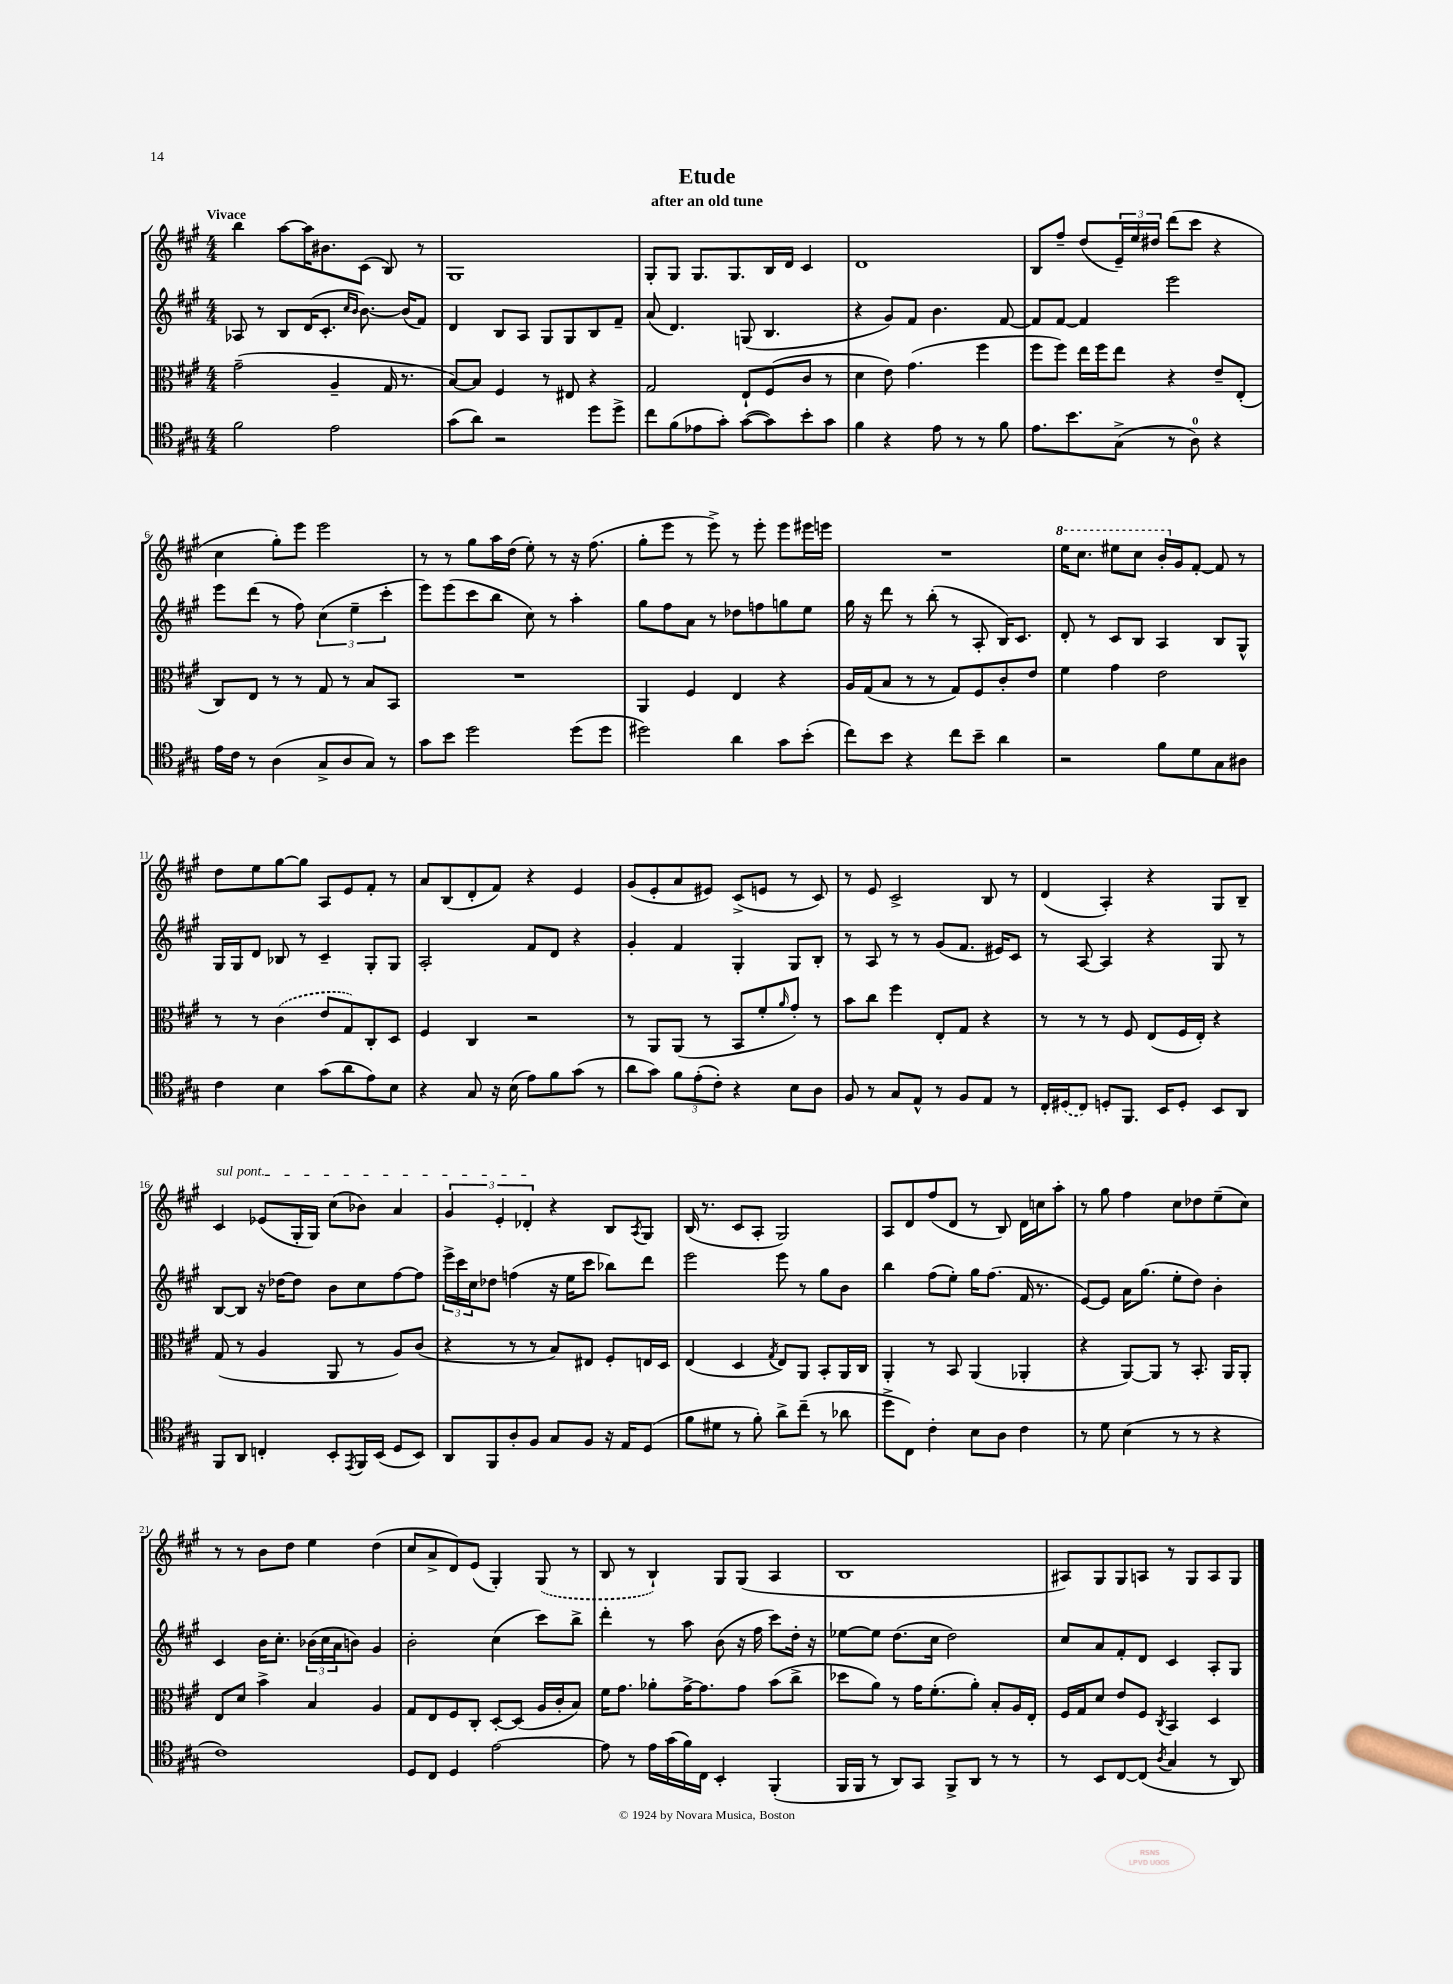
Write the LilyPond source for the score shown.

\header { title = "Etude" subtitle = "after an old tune" }
<<
\new StaffGroup <<
\new Staff = "s0" {
    \clef treble \key a \major \numericTimeSignature \time 4/4 \tempo "Vivace"
    b''4 a''8~ a''16 bis'8. cis'8( b8) r8 |
    gis1 |
    gis8-. gis8 gis8. gis8. b16 d'16 cis'4 |
    d'1 |
    b8 fis''8-- d''8( \tuplet 3/2 { e'16--) e''16 dis''16 } d'''8( cis'''8 r4 |
    cis''4 gis''8-.) e'''8 e'''2 |
    r8 r8 gis''8 a''16 d''16( e''8-.) r8 r16 fis''8.( |
    gis''8-. e'''8 r8 e'''8->) r8 e'''8-. e'''8 eis'''16 e'''16 |
    R1 |
    \ottava #1 e'''16 cis'''8. eis'''8 cis'''8 b''16-. \ottava #0 gis'16 fis'8~-. fis'8 r8 |
    d''8 e''8 gis''8~ gis''8 a8 e'8 fis'8-. r8 |
    a'8 b8( d'8-. fis'8) r4 e'4 |
    gis'8( e'8-. a'8 eis'8) cis'8->( e'8 r8 cis'8) |
    r8 e'8 cis'2-> b8 r8 |
    d'4( a4-.) r4 gis8 b8-- |
    \once \override TextSpanner.bound-details.left.text = \markup { \italic "sul pont." } cis'4\startTextSpan ees'8( gis16-. gis16) cis''8( bes'8) a'4 |
    \tuplet 3/2 { gis'4 e'4-. des'4-.\stopTextSpan } r4 b8 \acciaccatura { a8 } gis8 |
    b16( r8. cis'8 a8-. gis2) |
    a8 d'8 fis''8( d'8 r8 b8) d'16 c''16 a''8-. |
    r8 gis''8 fis''4 cis''8 des''8 e''8--( cis''8) |
    r8 r8 b'8 d''8 e''4 d''4( |
    cis''8 a'8-> d'8) e'8( gis4-.) \once \slurDashed gis8( r8 |
    b8 r8 b4-!) gis8 gis8( a4 |
    b1 |
    ais8) gis8 gis8 a8 r8 gis8 a8 gis8 \bar "|." |
}
\new Staff = "s1" {
    \clef treble \key a \major \numericTimeSignature \time 4/4
    aes8 r8 b8 d'16( cis'8.-. \grace { cis''16 b'16 } b'8.~) b'16( fis'8) |
    d'4 b8 a8 gis8 gis8 b8 fis'8-- |
    a'8( d'4.) g8( b4. |
    r4 gis'8) fis'8 b'4. fis'8~ |
    fis'8 fis'8~ fis'4 e'''2 |
    e'''8 d'''8( r8 fis''8) \tuplet 3/2 { cis''4( e''4-- cis'''4-. } |
    e'''8) e'''8( cis'''8 b''8 cis''8) r8 a''4-. |
    gis''8 fis''8 a'8 r8 des''8 f''8 g''8 e''8 |
    gis''16 r16 d'''8 r8 b''8-.( r8 a8-. b16) cis'8. |
    d'8-. r8 cis'8 b8 a4 b8 gis8-^ |
    gis16 gis16 d'8 bes8 r8 cis'4-- gis8-. gis8 |
    a2-. fis'8 d'8 r4 |
    gis'4-. fis'4 gis4-. gis8 b8-. |
    r8 a8 r8 r8 gis'8( fis'8. eis'16) cis'8 |
    r8 a8~ a4 r4 gis8 r8 |
    b8~ b8 r16 des''16~ des''8 b'8 cis''8 fis''8~ fis''8 |
    \tuplet 3/2 { e'''16-> cis'''16 cis''16 } des''8 f''4( r16 e''16 cis'''8 bes''8) d'''8 |
    e'''2 e'''8 r8 gis''8 b'8 |
    b''4 fis''8( e''8-.) gis''16 fis''8.( fis'16 r8. |
    e'8~) e'8 a'16 gis''8.( e''8-. d''8) b'4-. |
    cis'4 b'16 cis''8.-. \tuplet 3/2 { bes'16( cis''16 a'16 } b'8) gis'4 |
    b'2-. cis''4( cis'''8) b''8-> |
    d'''4-. r8 a''8 b'8( r16 fis''16 cis'''8) d''16-. r16 |
    ees''8~ ees''8 d''8.( cis''16 d''2) |
    cis''8 a'8 fis'8-. d'8 cis'4 a8-. gis8 \bar "|." |
}
\new Staff = "s2" {
    \clef alto \key a \major \numericTimeSignature \time 4/4
    gis'2--( a4-- gis16 r8. |
    b8~) b8 fis4 r8 eis8 r4 |
    gis2 e8-! fis8( cis'8 r8 |
    d'4 e'8) gis'4.( fis''4 |
    fis''8 fis''8) e''16 fis''16 e''8 r4 e'8-- e8-.( |
    cis8) e8 r8 r8 gis8 r8 b8 b,8 |
    R1 |
    a,4 fis4 e4 r4 |
    a16 gis16( b8 r8 r8 gis8) fis8 cis'8-. e'8 |
    fis'4 gis'4 e'2 |
    r8 r8 \once \slurDashed cis'4( e'8 gis8) cis8-. d8 |
    fis4 cis4 r2 |
    r8 a,8 a,8( r8 b,8 fis'8-. \grace { a'16 } gis'8-.) r8 |
    b'8 cis''8 fis''4 e8-. gis8 r4 |
    r8 r8 r8 fis8 e8( fis16 e16-.) r4 |
    gis8( r8 a4 a,8 r8 a8) cis'8( |
    r4 r8 r8 b8) eis8 fis8-. e16 d16 |
    e4( d4 \acciaccatura { gis8 } e8) a,8 b,8-. a,16 cis16 |
    a,4-. r8 b,8 a,4( aes,4-. |
    r4 a,8~) a,8 r8 b,8.-. a,16 a,8-. |
    e8 d'8 b'4-> b4 a4 |
    gis8 e8 fis8 cis8-. d8~-. d8( a16 cis'16-. b8) |
    fis'16 gis'8. aes'8-. gis'16~-> gis'8. gis'8 b'8( cis''8-> |
    des''8 a'8) r8 gis'16 fis'8.-.( a'8-.) b8-. a16 e16-. |
    fis16 gis16 d'8 e'8 fis8 \acciaccatura { cis8 } b,4 d4 \bar "|." |
}
\new Staff = "s3" {
    \clef tenor \key a \major \numericTimeSignature \time 4/4
    fis'2 e'2 |
    gis'8( a'8) r2 d''8 d''8-> |
    cis''8 fis'8( ees'8 gis'8-.) gis'8~( gis'8) b'8-. gis'8 |
    fis'4 r4 e'8 r8 r8 fis'8 |
    e'8. b'8. gis8->( r8 a8-0) r4 |
    e'16 cis'16 r8 a4( gis8-> a8 gis8) r8 |
    gis'8 b'8 d''2 d''8( d''8 |
    dis''2) a'4 gis'8 b'8-.( |
    cis''8) b'8 r4 cis''8 b'8-- a'4 |
    r2 fis'8 d'8 gis8 ais8 |
    cis'4 b4 gis'8( a'8 e'8) b8 |
    r4 gis8 r16 b16( e'8) fis'8 gis'8( r8 |
    a'8 gis'8) \tuplet 3/2 { fis'8 e'8-.( cis'8-.) } r4 b8 a8 |
    fis8 r8 gis8 e8-^ r8 fis8 e8 r8 |
    cis16-. \once \slurDashed dis16( cis8) d8-. fis,8. b,16 d8-. b,8 a,8 |
    fis,8 a,8 c4-. b,8-. \acciaccatura { e,8 } fis,16 b,16( d8 b,8) |
    a,8 fis,8 a8-. fis8 gis8 fis8 r16 e16 d8( |
    fis'8 dis'8 r8 fis'8-.) a'8-> cis''8--( r8 aes'8 |
    d''8-> cis8) cis'4-. b8 a8 cis'4 |
    r8 d'8 b4( r8 r8 r4 |
    cis'1) |
    d8 cis8 d4 e'2~ |
    e'8 r8 e'16 gis'16( fis'16) cis16 b,4-. fis,4-.( |
    fis,16 fis,16 r8 a,8) gis,8 fis,8-> a,8 r8 r8 |
    r8 b,8 cis8~ cis8( \acciaccatura { a8 } gis4 r8 a,8) \bar "|." |
}
>>
>>
